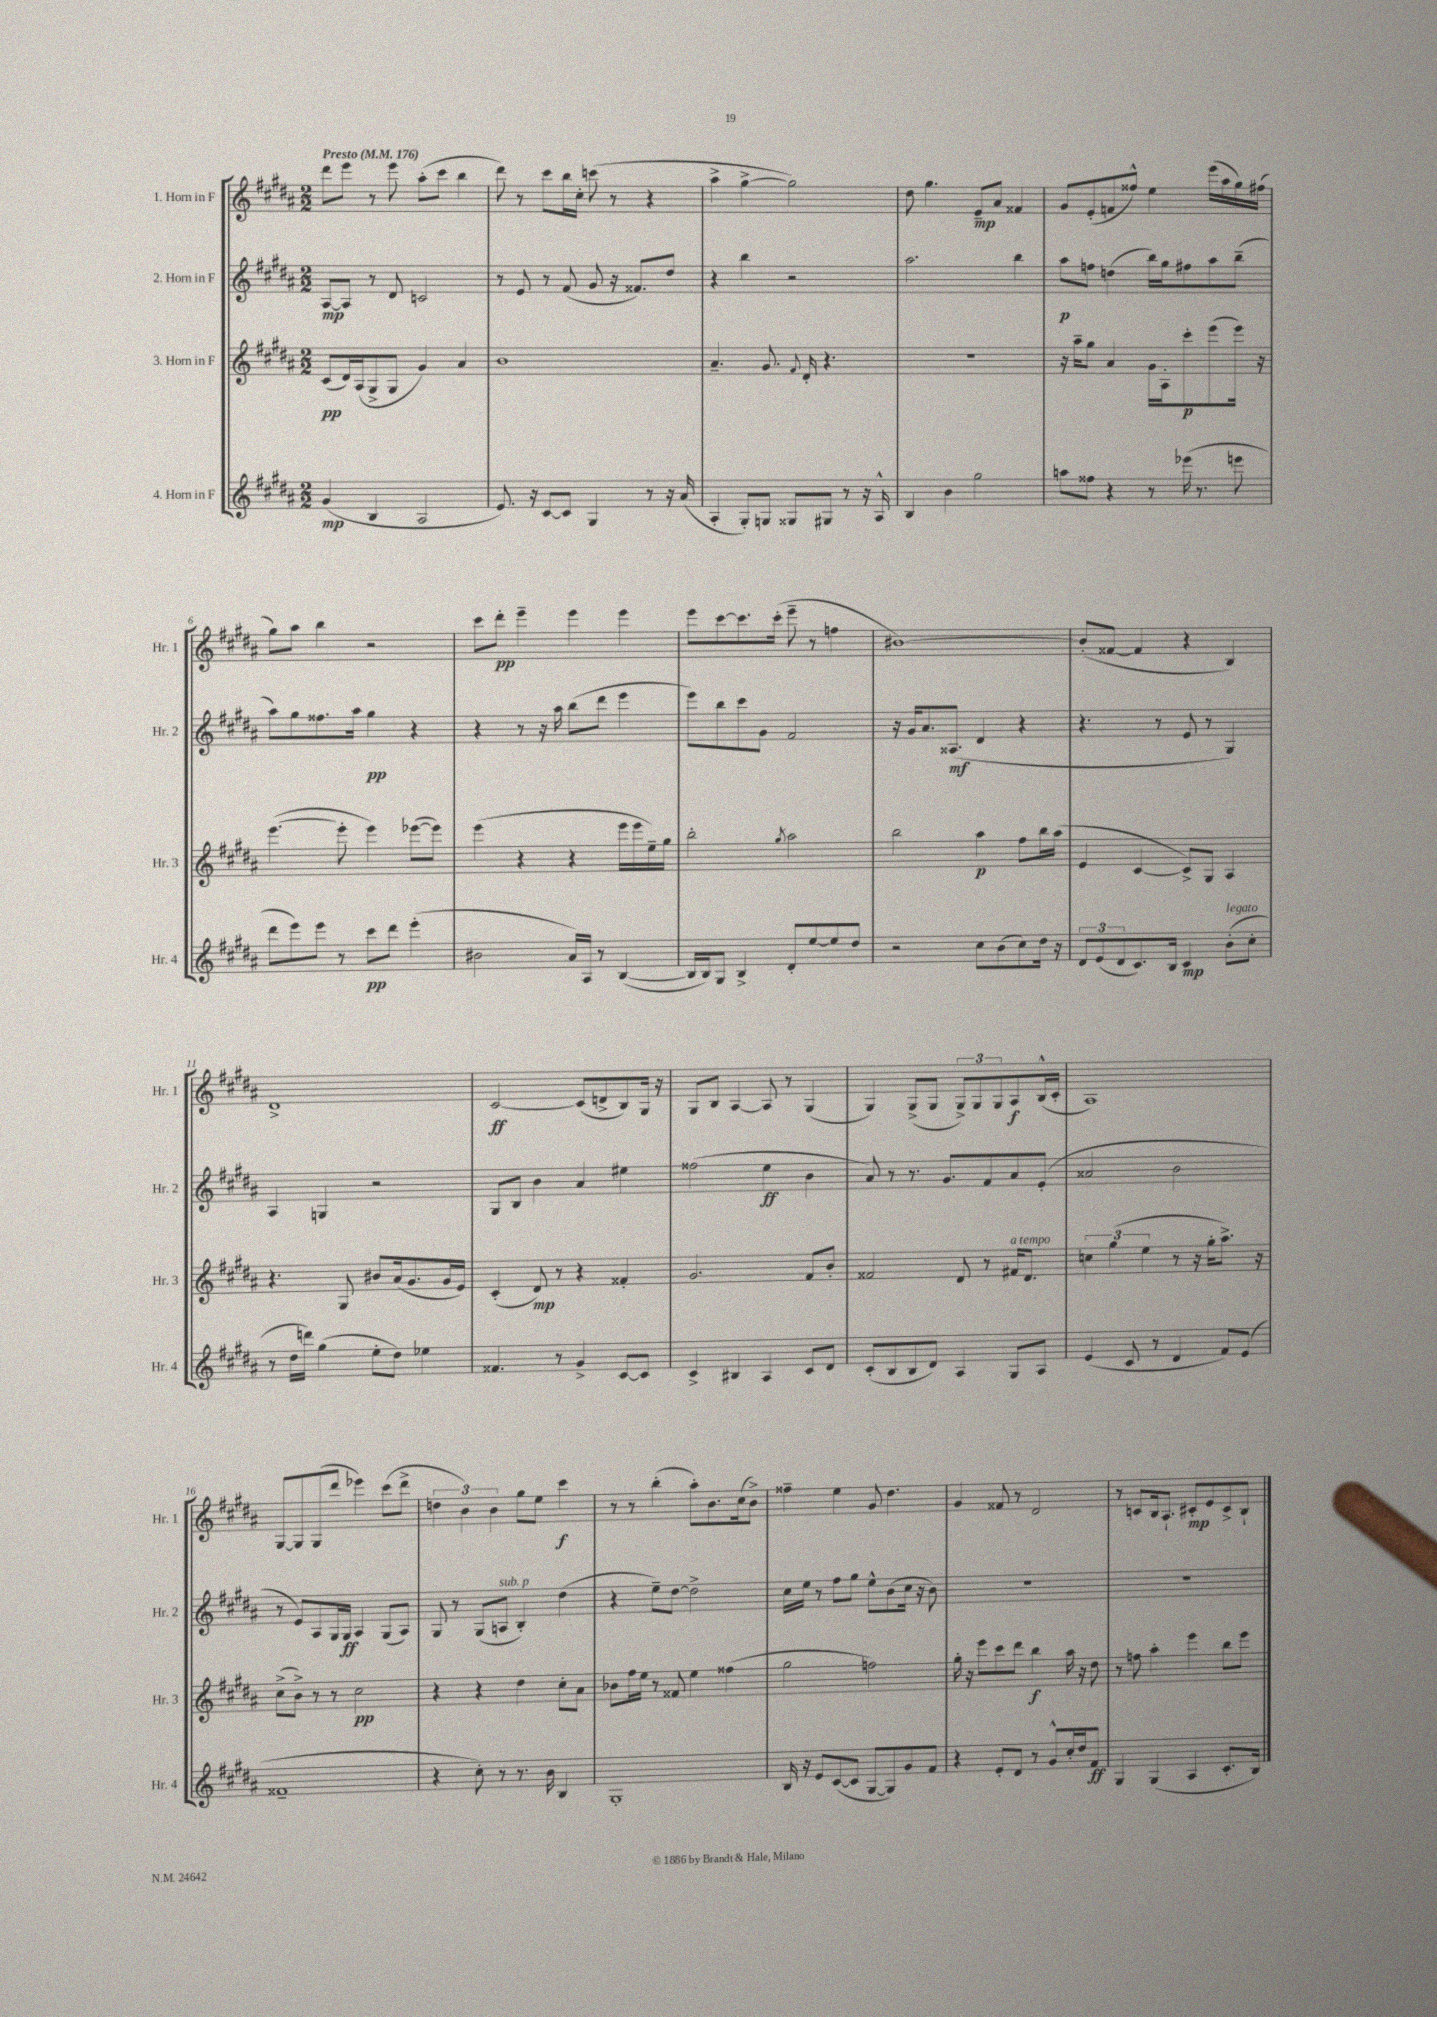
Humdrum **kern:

**kern	**kern	**kern	**kern
*staff4	*staff3	*staff2	*staff1
*clefG2	*clefG2	*clefG2	*clefG2
*k[f#c#g#d#a#]	*k[f#c#g#d#a#]	*k[f#c#g#d#a#]	*k[f#c#g#d#a#]
*M2/2	*M2/2	*M2/2	*M2/2
*MM176	*MM176	*MM176	*MM176
(4g#	(8c#	[8A#	8ddd#
.	16d#)	8A#]	8eee
.	(16A#	.	.
4B	8G#^	8r	8r
.	8G#	8d#	8eee
2A#	4g#)	2c	(8aa#'
.	.	.	8ccc#
.	4a#	.	4bb
=	=	=	=
8.e)	1b	8r	8ddd#)
.	.	8e	8r
16r	.	.	.
[8c#	.	8r	8ccc#
8c#]	.	(8f#	16bb
.	.	.	16cc#'
4G#	.	8g#	(8ccc
.	.	16r	8r
.	.	8.f##)	.
8r	.	.	4r
16r	.	8dd#	.
(16a#	.	.	.
=	=	=	=
4A#'	4.a#~	4r	4aa#^
8G#')	.	4bb	[4gg#^
8G	8.g#	.	.
8G##	.	2r	2gg#])
.	8qqf#	.	.
.	16d#'	.	.
8G#	4.r	.	.
8r	.	.	.
16r	.	.	.
16A#^^	.	.	.
=	=	=	=
4B	1r	2.aa#	8dd#
.	.	.	4.gg#
4b	.	.	.
2gg#	.	.	8e~
.	.	.	8a#
.	.	4bb	4f##
=	=	=	=
8aa	16r	8aa#	8g#
.	16aa#~	.	.
8ff##	8gg#	8ff	(8e'
4r	4a#	(4dd	8f
.	.	.	8ff##^^)
8r	16g#	16bb)	4ee
.	16A#'	16gg#	.
(16eee-	8ccc#'	8ff#	.
8.r	.	.	.
.	(8eee	8aa#	(16eee
.	.	.	16aa#
8eee	16eee)	(8bb~	16gg#)
.	16r	.	(16ff#
=	=	=	=
8ddd#	([4.eee	8aa#)	8gg#)
8eee)	.	8gg#	8aa#
8eee	.	8.ff##	4bb
8r	8eee']	.	.
.	.	16aa#	.
8ccc#	4eee)	4gg#	2r
8ddd#	.	.	.
(4eee'	([8eee-	4r	.
.	8eee-])	.	.
=	=	=	=
2b#	(4eee	4r	8ccc#
.	.	.	8ddd#'
.	4r	8r	4eee~
.	.	16r	.
.	.	16aa#	.
16a#)	4r	(8bb	4eee
16A#	.	.	.
8r	.	8ddd#	.
([4B	16eee	4eee	4eee
.	16eee	.	.
.	16ee~)	.	.
.	16gg#	.	.
=	=	=	=
16B]	2bb'	8eee)	8eee
16B)	.	.	.
8G#	.	8bb	[8ccc#
4B^	.	8ccc#	8.ccc#]
.	.	8g#	.
.	.	.	(16ccc#'
.	8qgg#	.	.
8d#'	2aa#	2f#	8eee~
[8ee	.	.	8r
8ee]	.	.	4ff
8dd#	.	.	.
=	=	=	=
2r	2bb	16r	[1b#)
.	.	16g#	.
.	.	8.a#	.
.	.	(8.A##	.
8cc#	4aa#	4d#	.
(8b	.	.	.
8cc#)	8ff#	4r	.
16dd#	16bb	.	.
16r	(16aa#	.	.
=	=	=	=
12d#	4e	4.r	(8b#']
(12e	.	.	.
.	.	.	[8f##
12d#	.	.	.
8.c#)	[4c#	.	4f##]
.	.	8r	.
16B	.	.	.
4c#	8c#^])	8e	4r
.	8G#	8r	.
(8b'	4A#	4G#)	4B)
8cc#'	.	.	.
=	=	=	=
8r	4.r	4A#	1d#^
16dd#	.	.	.
16ddd)	.	.	.
(4gg#	.	4G	.
.	8G#	.	.
8ee'	8b#	2r	.
8dd#)	(16a#	.	.
.	8.g#	.	.
4ee-	.	.	.
.	16g#	.	.
.	16e)	.	.
=	=	=	=
4.f##	(4c#'	8G#	[2c#
.	.	8B	.
.	8d#)	4b	.
8r	8r	.	.
4g#^	4r	4a#	(8c#]
.	.	.	8d^
[8c#	4f##'	4ee#	8B)
8c#]	.	.	16G#
.	.	.	16r
=	=	=	=
4c#^	2.g#	(2ff##	8G#
.	.	.	8B
4B#	.	.	[4A#
4A#	.	4ee	8A#]
.	.	.	8r
8c#	8f#	4b	(4G#
8d#	8b'	.	.
=	=	=	=
(8c#'	2f##	8a#)	4G#)
8B	.	8r	.
8B	.	8.r	(8G#^
8d#)	.	.	8G#
.	.	8.g#	.
4A#	8d#	.	12G#^)
.	.	.	12G#
.	8r	8f#	.
.	.	.	12G#
8G#	16f#	8a#	8A#
.	8.d#	.	.
8A#	.	(8e'	(16B^^
.	.	.	16c#'
=	=	=	=
(4e	6cc	2a##	1A#)
.	(6gg#	.	.
8c#	.	.	.
.	6ee	.	.
8r	.	.	.
4d#	8r	2b	.
.	16r	.	.
.	16gg#'	.	.
8f#)	8.aa#^)	.	.
(8e	.	.	.
.	16r	.	.
=	=	=	=
1f##~	(8cc#^	8r	[8G#
.	8b^)	8e)	8G#]
.	8r	8A#	(8G#
.	8r	16G#	8ddd#
.	.	16G#	.
.	2cc#	4A#	4eee-)
.	.	(8G#	(8ccc#
.	.	8A#)	8ddd#^
=	=	=	=
4r	4r	8G#	6dd
.	.	8r	.
.	.	.	6b)
8cc#')	4r	(8G#	.
.	.	.	6b
8r	.	8A	.
8.r	4dd#	4B')	8gg#
.	.	.	8ee
16b	.	.	.
4B	8cc#'	(4dd#	4ccc#
.	8a#	.	.
=	=	=	=
1G#'	8b-	4r	8r
.	16ff#	.	8r
.	16ee	.	.
.	8r	8ee~)	(4bb'
.	8f##	[8dd#	.
.	4ee	2dd#^]	8aa#')
.	.	.	8.b
.	(4ff##	.	.
.	.	.	(16cc#
.	.	.	8b^)
=	=	=	=
16B	2gg#	16cc#	4ff##~
16r	.	16ee	.
8e	.	8r	.
([8c#	.	8ff#	4ee
8c#]	.	8gg#	.
[8G#	2ff)	8ee^^	8g#
8G#])	.	(8b	4.dd#
8g#	.	16cc#	.
.	.	16r	.
8f#	.	8b)	.
=	=	=	=
4r	16gg#'	1r	4g#
.	16r	.	.
.	8eee	.	.
8e'	8ccc#	.	8f##
8d#	8ddd#	.	8r
8r	4bb	.	2d#
8g#^^	.	.	.
16cc#'	16aa#	.	.
16dd#	16r	.	.
8f#	8dd#	.	.
=	=	=	=
4G#	8r	1r	8r
.	8ff	.	8c
(4G#	4aa#'	.	16B
.	.	.	8.A#`
4A#	4eee	.	8c#'
.	.	.	8e
8.c#'	8bb	.	8c#^
.	8eee	.	8B`
16B)	.	.	.
==	==	==	==
*-	*-	*-	*-
